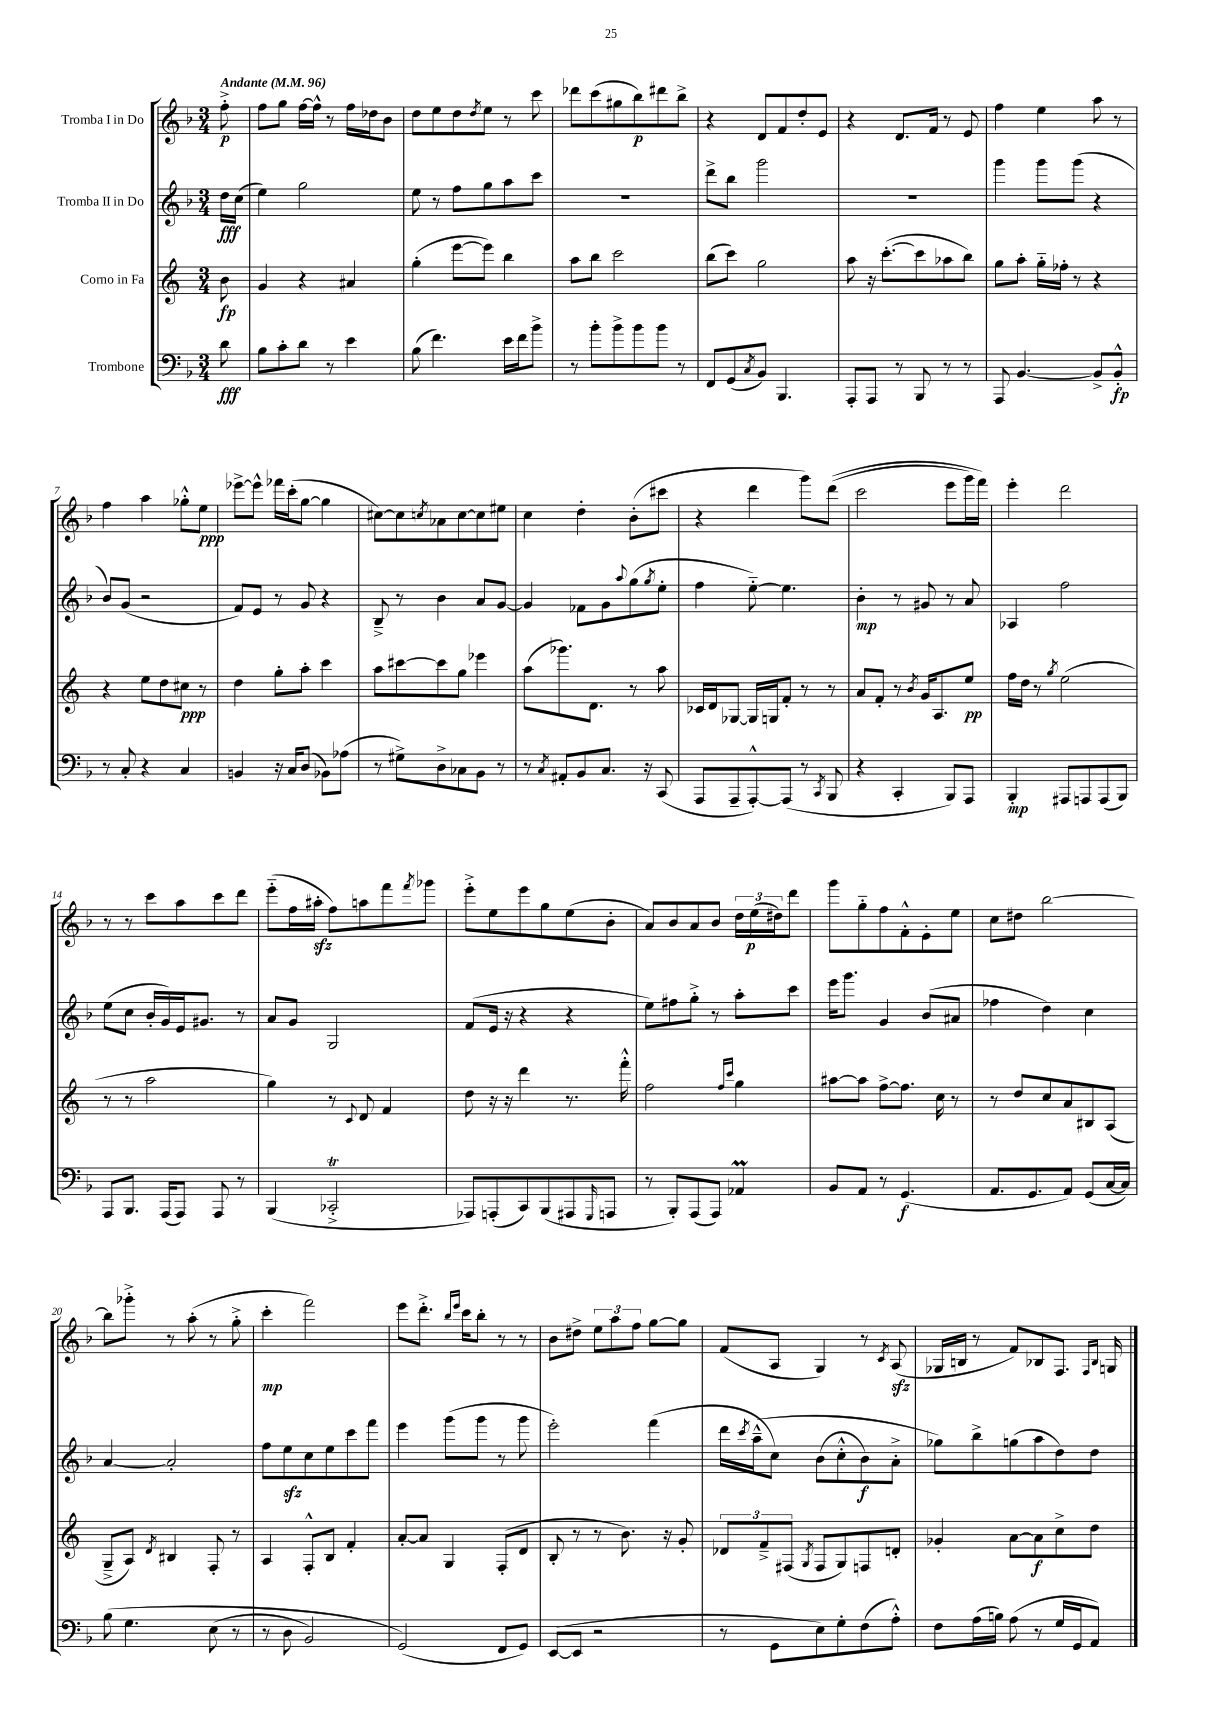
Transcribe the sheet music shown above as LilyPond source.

<<
\new StaffGroup <<
\new Staff = "s0" \with { instrumentName = "Tromba I in Do" } {
    \clef treble \key f \major \numericTimeSignature \time 3/4 \partial 8 \tempo "Andante" 4 = 96
    f''8-.->\p |
    f''8 g''8 f''16~ f''16-^ r8 f''16 des''16 bes'8 |
    d''8 e''8 d''8 \acciaccatura { d''8 } e''8 r8 c'''8 |
    des'''8 c'''8( gis''8 bes''8\p) dis'''8 bes''8-> |
    r4 d'8 f'8 d''8-. e'8 |
    r4 d'8. f'16 r8 e'8 |
    f''4 e''4 a''8 r8 |
    f''4 a''4 ges''8-.-^ e''8\ppp |
    ees'''8~-> ees'''8-^ fes'''16 c'''16-.( g''8~ g''4 |
    cis''8~) cis''8 \acciaccatura { c''8 } aes'8 c''8~ c''8 eis''8 |
    c''4 d''4-. bes'8-.( cis'''8 |
    r4 d'''4 g'''8) d'''8(\( |
    c'''2 e'''8 g'''16) f'''16\) |
    e'''4-. d'''2 |
    r8 r8 c'''8 a''8 c'''8 d'''8 |
    e'''8-_( f''16 ais''16-.\sfz f''8) a''8 f'''8 \acciaccatura { f'''8 } ges'''8 |
    e'''8-.-> e''8 e'''8 g''8 e''8( bes'8-. |
    a'8) bes'8 a'8 bes'8 \tuplet 3/2 { d''16 e''16\p( dis''16) } d'''8 |
    g'''8 g''8-_ f''8 f'8-.-^ e'8-. e''8 |
    c''8 dis''8 bes''2~ |
    bes''8 ges'''8-.-> r8 a''8-.( r8 g''8-.-> |
    c'''4-.\mp f'''2) |
    e'''8 d'''8.-.-> \grace { bes''16 e'''16 } c'''16 bes''8-. r8 r8 |
    bes'8 dis''8-> \tuplet 3/2 { e''8 a''8 f''8 } g''8~ g''8 |
    f'8( a8 g4) r8 \acciaccatura { c'8 } a8\sfz( |
    ges16 b16 r8 f'8) bes8 f8. \grace { f16 bes16 } g16 \bar "|." |
}
\new Staff = "s1" \with { instrumentName = "Tromba II in Do" } {
    \clef treble \key f \major \numericTimeSignature \time 3/4 \partial 8
    d''16\fff c''16( |
    e''4) g''2 |
    e''8 r8 f''8 g''8 a''8 c'''8 |
    R2. |
    d'''8-> bes''8 g'''2 |
    R2. |
    g'''4 g'''8 g'''8( r4 |
    bes'8) g'8( r2 |
    f'8) e'8 r8 g'8 r4 |
    bes8---> r8 bes'4 a'8 g'8~ |
    g'4 fes'8 g'8 \appoggiatura { a''8 } g''8( \acciaccatura { g''8 } e''8-. |
    f''4 e''8~-_) e''4. |
    bes'4-.\mp r8 gis'8 r8 a'8 |
    aes4 f''2 |
    e''8( c''8 bes'16-. g'16) e'16 gis'8. r8 |
    a'8 g'8 g2 |
    f'8( e'16 r16 r4 r4 |
    e''8) fis''8 g''8-.-> r8 a''8-. c'''8 |
    e'''16 g'''8. g'4 bes'8( ais'8 |
    fes''4 d''4) c''4 |
    a'4~ a'2-. |
    f''8 e''8\sfz c''8 e''8 c'''8 f'''8 |
    e'''4 g'''8( g'''8 r8 g'''8 |
    e'''2-.) f'''4( |
    d'''16 \acciaccatura { c'''8 } a''16---^\( c''8) bes'8( c''8-.-^ bes'8\f) a'8-.-> |
    ges''8\) bes''8-> g''8( a''8 d''8) d''8 \bar "|." |
}
\new Staff = "s2" \with { instrumentName = "Corno in Fa" } {
    \clef treble \key c \major \numericTimeSignature \time 3/4 \partial 8
    b'8\fp |
    g'4 r4 ais'4 |
    g''4-.( e'''8~ e'''8) b''4 |
    a''8 b''8 c'''2 |
    b''8( c'''8) g''2 |
    a''8 r16 c'''8.~-.( c'''8 aes''8 b''8) |
    g''8 a''8-. g''16-_ fes''16-. r8 r4 |
    r4 e''8 d''8 cis''8\ppp r8 |
    d''4 g''8-. a''8-. c'''4 |
    a''8 cis'''8~ cis'''8 g''8 ees'''4 |
    a''8( ges'''8.) d'8. r8 a''8 |
    ces'16 d'16 ges8~ ges16 g16 f'8-. r8 r8 |
    a'8 f'8-. r8 \acciaccatura { b'8 } g'16 a8. e''8\pp |
    f''16 d''16 r8 \acciaccatura { g''8 } e''2( |
    r8 r8 a''2 |
    g''4) r8 \appoggiatura { c'8 } d'8 f'4 |
    d''8 r16 r16 d'''4 r8. f'''16-.-^ |
    f''2 \grace { f''16 c'''16 } g''4 |
    ais''8~ ais''8 f''8~-> f''8. c''16 r8 |
    r8 d''8 c''8 a'8 bis8 a8( |
    g8---> a8) \acciaccatura { d'8 } bis4 f8-. r8 |
    a4 f8-.-^ b8 f'4-. |
    a'8~-. a'8 g4 f8-.( d'8 |
    b8-. r8 r8 b'8.) r16 g'8-. |
    \tuplet 3/2 { des'8 f'8---> fis8( } \acciaccatura { g8 } fis8 g8) f8 d'8-. |
    ges'4-. a'8~ a'8\f c''8-> d''8 \bar "|." |
}
\new Staff = "s3" \with { instrumentName = "Trombone" } {
    \clef bass \key f \major \numericTimeSignature \time 3/4 \partial 8
    d'8\fff |
    bes8 c'8-. d'8 r8 e'4 |
    bes8( f'4.) e'16 f'16 bes'8-> |
    r8 bes'8-. bes'8-> bes'8 bes'8 r8 |
    f,8 g,8( \acciaccatura { c8 } bes,8) bes,,4. |
    a,,8-. a,,8 r8 bes,,8 r8 r8 |
    a,,8 bes,4.~ bes,8-> bes,8-.-^\fp |
    r8 c8-. r4 c4 |
    b,4 r16 c16 d8( bes,8) aes8( |
    r8 gis8->) d8-> ces8 bes,8 r8 |
    r8 \acciaccatura { c8 } ais,8-. bes,8 c8. r16 c,8( |
    a,,8 a,,8-- a,,8~-.-^) a,,8( r8 \acciaccatura { c,8 } bes,,8 |
    r4 c,4-. bes,,8) a,,8 |
    bes,,4-.\mp ais,,8 a,,8 a,,8( bes,,8) |
    a,,8 bes,,8. a,,16( a,,8) a,,8 r8 |
    bes,,4( ces,2-.->\trill |
    aes,,8) a,,8-.( c,8) bes,,8( ais,,8 \grace { g,,16 } a,,8 |
    r8 bes,,8-.) a,,8( a,,8) aes,4\prall |
    bes,8 a,8 r8 g,4.\f( |
    a,8. g,8. a,8) g,8( c16~ c16) |
    bes8\( g4. e8( r8 |
    r8 d8 bes,2) |
    g,2(\) f,8 g,8) |
    e,8~( e,8 r2 |
    r8 g,8 e8) g8-. f8( a8-.-^) |
    f8 a16( b16) a8( r8 g16 g,16 a,8) \bar "|." |
}
>>
>>
